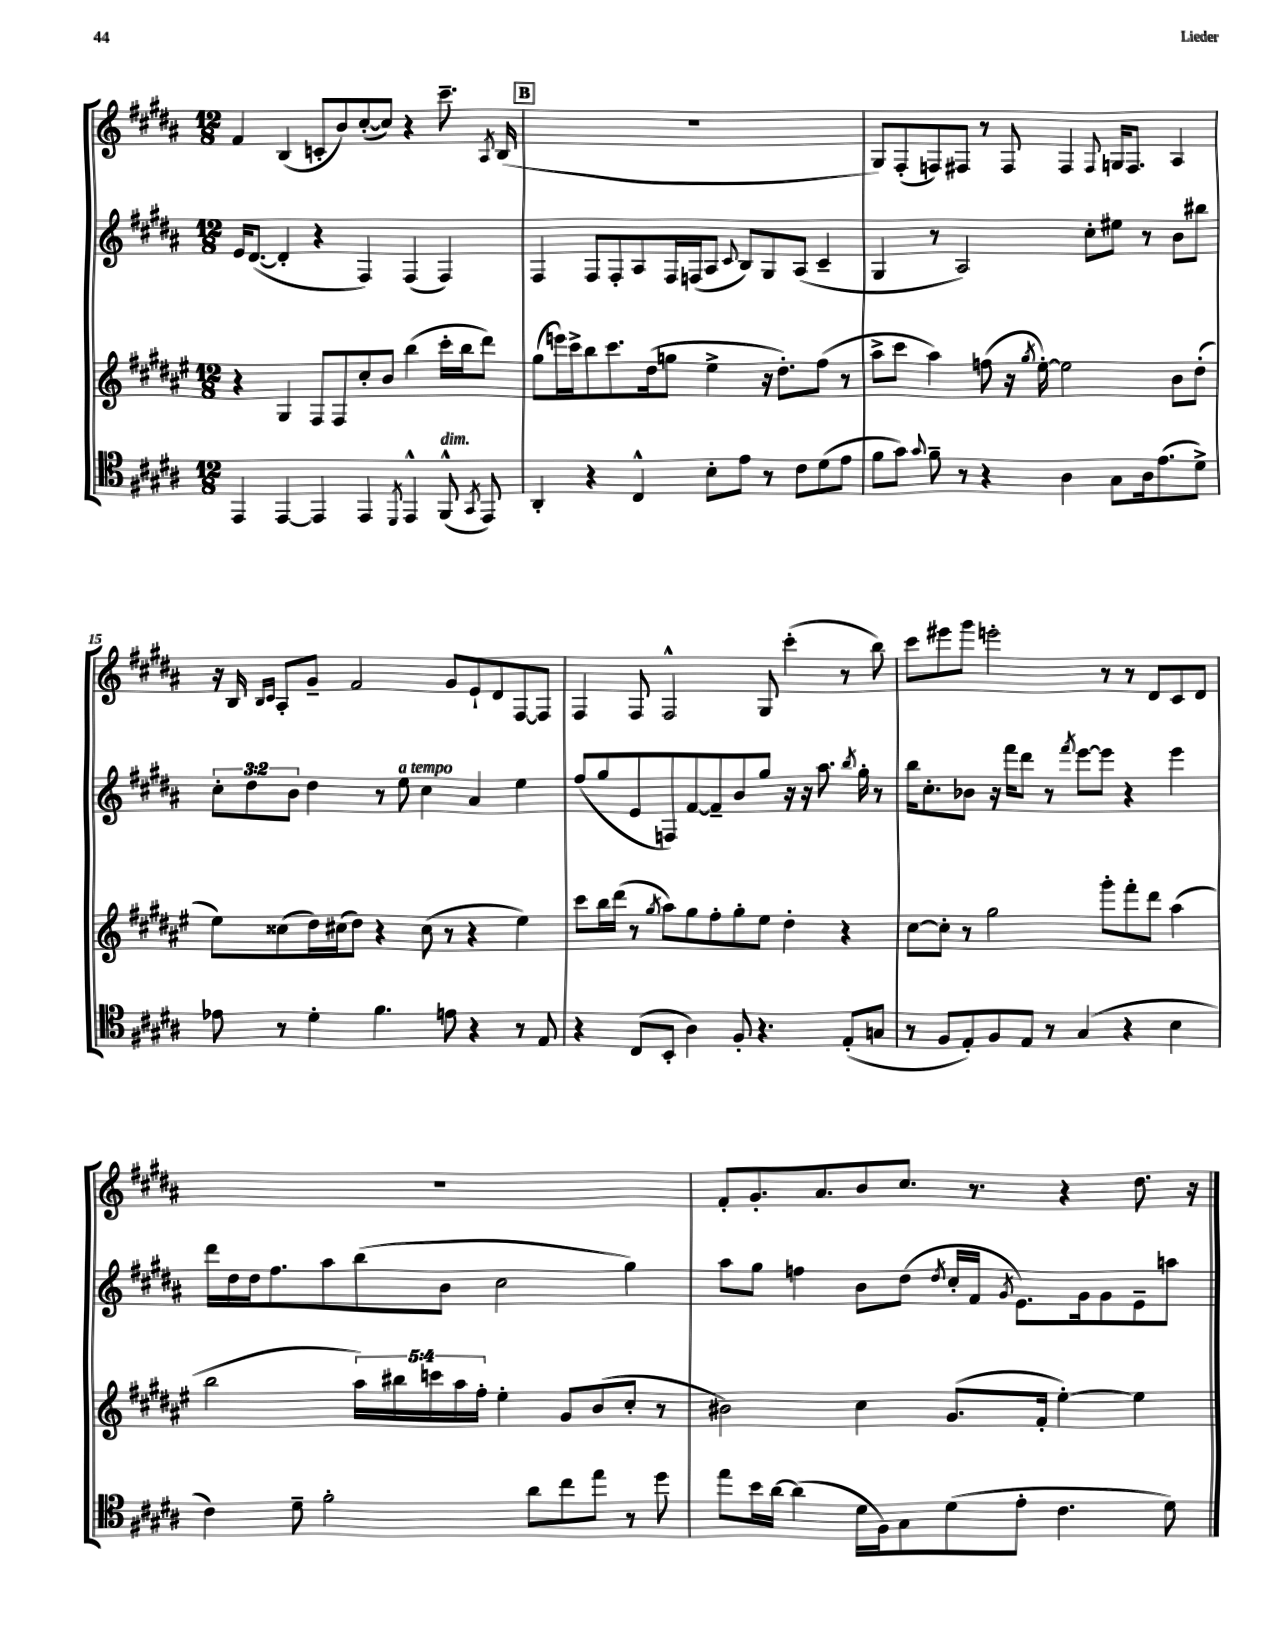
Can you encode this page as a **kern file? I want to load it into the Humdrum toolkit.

**kern	**kern	**kern	**kern
*part4	*part3	*part2	*part1
*staff4	*staff3	*staff2	*staff1
*clefC4	*clefG2	*clefG2	*clefG2
*k[f#c#g#d#a#]	*k[f#c#g#d#a#e#]	*k[f#c#g#d#a#]	*k[f#c#g#d#a#]
*M12/8	*M12/8	*M12/8	*M12/8
=12	=12	=12	=12
4EE/	4r	16e/KL	4f#/
.	.	([8.d#/J	.
[4EE/	4G#/	4d#'/]	(4B/
4EE/]	8F#/L	4r	8cn'/L
.	8F#/	.	8b/)
4EE/	8cc#'/	4F#/)	([8cc#'/
.	8b/J	.	8cc#/J])
8qDD#/	.	.	.
4EE^^/	(4bb\	(4F#/	4r
!LO:TX:a:i:t=dim.	!	!	!
(8FF#^^/	16ccc#'\LL	4F#/)	8.ccc#~\
.	16bb\J	.	.
8qGG#/	.	.	.
8EE/)	8ddd#\J)	.	.
.	.	.	8qA#/
.	.	.	(16B/
!!LO:REH:place=s1:t=B
=13	=13	=13	=13
4AA#'/	(8gg#\L	4F#/	1.r
.	16eeen\L)	.	.
.	16ccc#^\J	.	.
4r	8bb\	8F#/L	.
.	8.ccc#\	8F#'/	.
4C#^^/	.	8A#/	.
.	(16dd#\k	.	.
.	8ggn\J	16F#/L	.
.	.	(16Fn/J	.
8B'\L	4ee#^\	8A#/J	.
.	.	8qqc#/	.
8e\J	.	8B/L)	.
8r	16r	8G#/	.
.	8.dd#'\L)	.	.
8c#\L	.	(8A#/J	.
(8d#\	(8ff#\J	4c#~/	.
8e\J	8r	.	.
=14	=14	=14	=14
8f#\L	8aa#^\L	4G#/	8G#/L)
8g#\J)	8ccc#\J	.	(8F#'/
8qqg#/	.	.	.
8f#~\	4aa#\)	8r	8Fn/)
8r	.	2A#/)	8F#X/J
4r	(8ffn\	.	8r
.	16r	.	8F#/
.	8qgg#/	.	.
.	[16ee#'\)	.	.
4A#\	2ee#\]	.	4F#/
.	.	8cc#'\L	.
.	.	.	8qqF#/
8G#\L	.	8ee#X\J	16Gn/KL
.	.	.	8.F#/J
16A#\k	.	8r	.
(8.e\	.	.	.
.	8b\L	8b\L	4A#/
8d#^\J)	(8dd#'\J	8bb#X\J	.
!!LO:LB:g=z
=15	=15	=15	=15
8e-X\	8ee#\L)	12cc#'\L	16r
.	.	.	16B/
.	.	12dd#\	.
.	.	.	16qqB/LL
.	.	.	16qqc#/JJ
8r	(8cc##X\	.	8A#'/L
.	.	12b\J	.
4d#'\	16dd#\L)	4dd#\	8g#~/J
.	(16cc#X\J	.	.
.	8dd#\J)	.	2f#/
4.f#\	4r	8r	.
!	!	!LO:TX:a:i:t=a tempo	!
.	.	8ee\	.
.	(8cc#\	4cc#\	.
8en\	8r	.	8g#/L
4r	4r	4a#/	8e`/
.	.	.	8d#/
8r	4ee#\)	4ee\	[8F#/
8E/	.	.	8F#/J]
=16	=16	=16	=16
4r	8ccc#\L	(8ff#/L	4F#/
.	16bb\L	8gg#/	.
.	(16ddd#\JJ	.	.
(8C#/L	8r	8e/	8F#/
.	8qgg#/	.	.
8BB'/J	8aa#\L)	8Fn/)	2F#^^/
4A#\)	8gg#\	[8f#/	.
.	8ff#'\	8f#~/]	.
8F#'/	8gg#'\	8b/	.
4.r	8ee#\J	8gg#/J	8G#/
.	4dd#'\	16r	(4ccc#'\
.	.	16r	.
.	.	8.aa#\	.
(8E'/L	4r	.	8r
.	.	8qbb/	.
.	.	16gg#'\	.
8Gn/J	.	8r	8bb\)
=17	=17	=17	=17
8r	[8cc#\L	16bb\KL	8ccc#\L
.	.	8.cc#'\	.
8F#/L	8cc#'\J]	.	8eee#X\
8E'/)	8r	8b-X\J	8ggg#\J
8F#/	2gg#\	16r	2eeen'\
.	.	16fff#\KL	.
8E/J	.	8ddd#\J	.
8r	.	8r	.
.	.	8qfff#/	.
(4G#/	.	[8eee\L	.
.	8ggg#'\L	8eee\J]	8r
4r	8fff#'\	4r	8r
.	8ddd#\J	.	8d#/L
4B\	(4aa#\	4eee\	8c#/
.	.	.	8d#/J
!!LO:LB:g=z
=18	=18	=18	=18
4c#\)	2bb\	16ddd#\LL	1.r
.	.	16dd#\	.
.	.	16dd#\J	.
.	.	8.ff#\	.
8d#~\	.	.	.
2f#'\	.	8aa#\	.
.	20aa#\LL)	(8bb\	.
.	20bb#X\	.	.
.	20cccn\	.	.
.	.	8b\J	.
.	20aa#\	.	.
.	20ff#'\JJ	.	.
.	4ee#'\	2cc#\	.
8a#\L	.	.	.
8cc#\	8g#/L	.	.
8ee\J	(8b/	.	.
8r	8cc#'/J	4gg#\)	.
8dd#\	8r	.	.
=19	=19	=19	=19
8ee\L	2b#X\)	8aa#\L	8f#'/L
16b\L	.	8gg#\J	8.g#'/
[16a#\JJ	.	.	.
(4a#\]	.	4ffn\	.
.	.	.	8.a#/
16d#\LL	4cc#\	8b\L	8b/
16F#\J)	.	.	.
8G#\	.	(8dd#\J	8.cc#/J
.	.	8qdd#/	.
(8d#\	(8.g#/L	16cc#'/LL	.
.	.	16f#/JJ	8.r
.	.	8qg#/	.
8e'\J	.	8.e\L)	.
.	16f#'/Jk	.	.
4.c#\	[4ee#'\)	.	4r
.	.	16g#\k	.
.	.	8g#\	.
.	4ee#\]	8e~\	8.dd#\
8d#\)	.	8aan\J	.
.	.	.	16r
==	==	==	==
*-	*-	*-	*-
